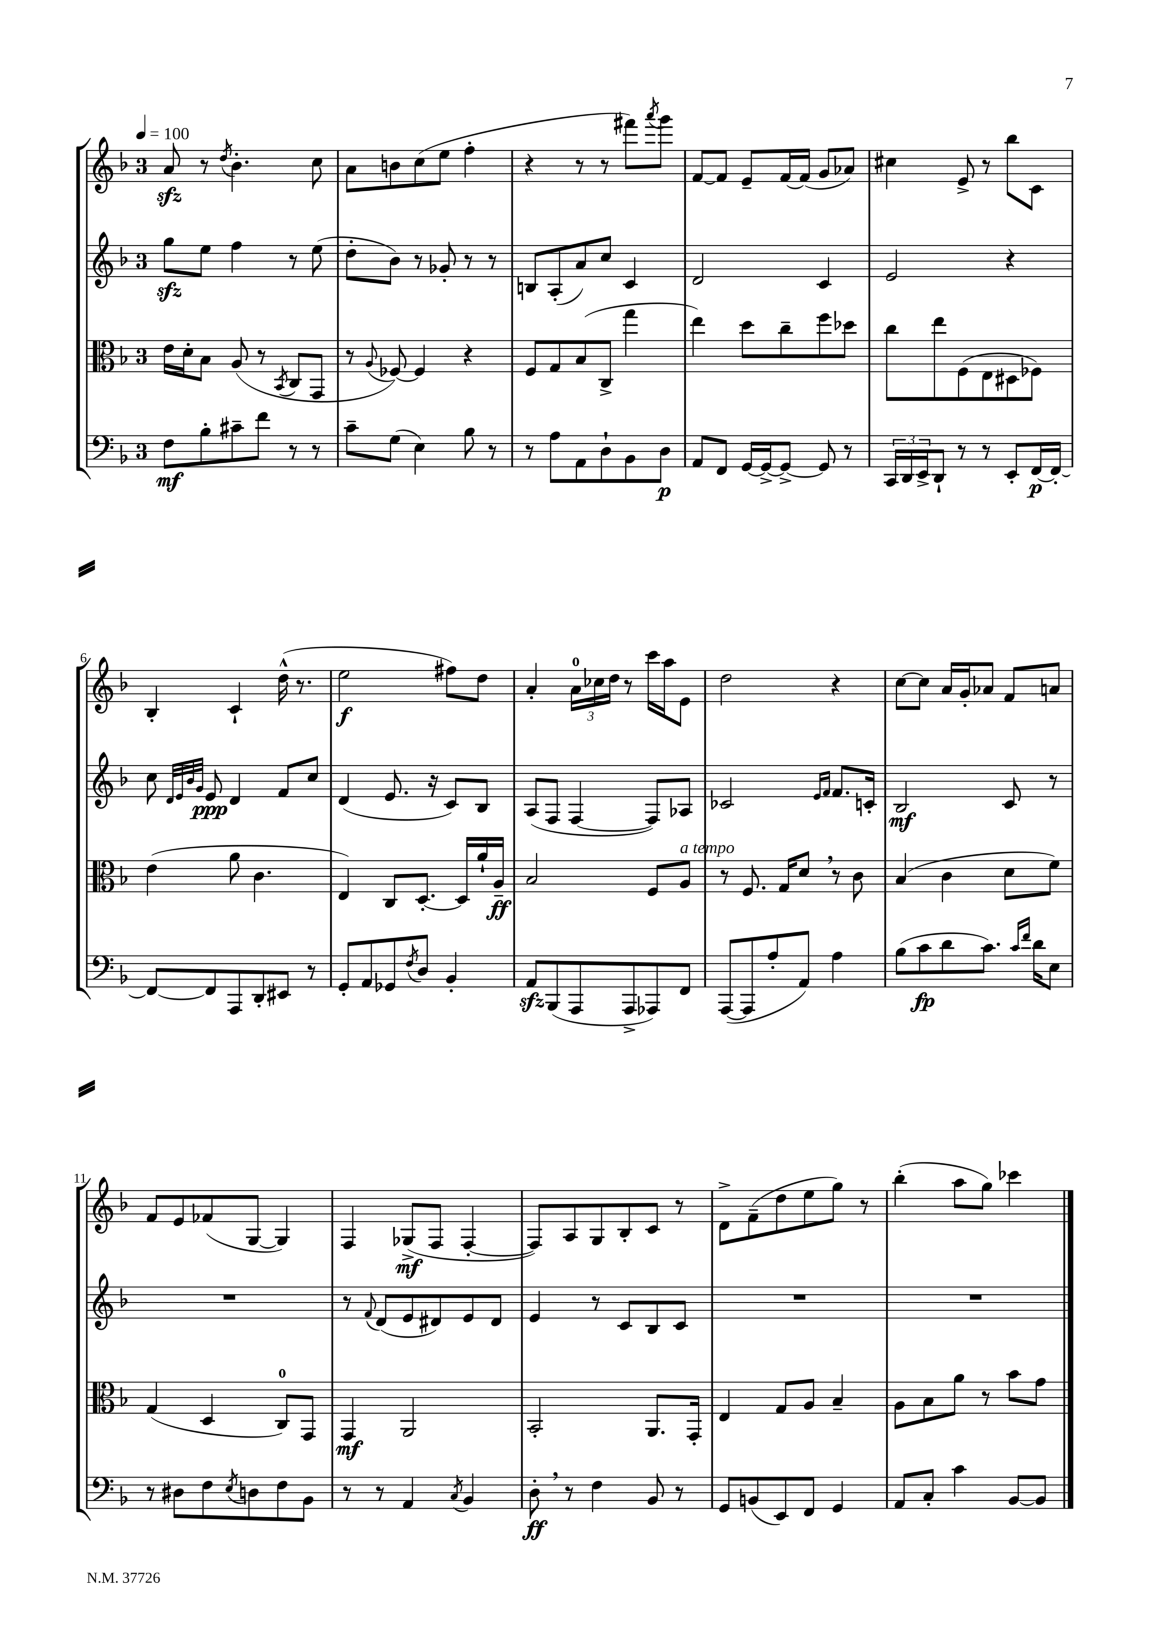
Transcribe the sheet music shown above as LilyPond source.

<<
\new StaffGroup <<
\new Staff = "s0" {
    \clef treble \key f \major \once \override Staff.TimeSignature.style = #'single-digit \time 3/4 \tempo 4 = 100
    a'8\sfz r8 \acciaccatura { d''8 } bes'4.-. c''8 |
    a'8 b'8 c''8( e''8 f''4-. |
    r4 r8 r8 fis'''8) \acciaccatura { a'''8 } g'''8 |
    f'8~ f'8 e'8-- f'16~ f'16( g'8 aes'8) |
    cis''4 e'8-> r8 bes''8 c'8 |
    bes4-. c'4-! d''16-^( r8. |
    e''2\f fis''8) d''8 |
    a'4-. \tuplet 3/2 { a'16-0 ces''16 d''16 } r8 c'''16 a''16 e'8 |
    d''2 r4 |
    c''8~ c''8 a'16 g'16-. aes'8 f'8 a'8 |
    f'8 e'8 fes'8( g8~ g4) |
    f4 ges8->\mf( f8 f4~-. |
    f8) a8 g8 bes8-. c'8 r8 |
    d'8-> f'8--( d''8 e''8 g''8) r8 |
    bes''4-.( a''8 g''8) ces'''4 \bar "|." |
}
\new Staff = "s1" {
    \clef treble \key f \major \once \override Staff.TimeSignature.style = #'single-digit \time 3/4
    g''8\sfz e''8 f''4 r8 e''8( |
    d''8-. bes'8) r8 ges'8-. r8 r8 |
    b8 a8-.( a'8) c''8 c'4 |
    d'2 c'4 |
    e'2 r4 |
    c''8 \grace { d'32 e'32 bes'32 g'32 } e'8\ppp d'4 f'8 c''8 |
    d'4( e'8. r16 c'8) bes8 |
    a8( f8 f4~ f8) aes8 |
    ces'2 \grace { e'16 f'16 } f'8. c'16-. |
    bes2\mf c'8 r8 |
    R2. |
    r8 \appoggiatura { f'8 } d'8( e'8 dis'8) e'8 dis'8 |
    e'4 r8 c'8 bes8 c'8 |
    R2. |
    R2. \bar "|." |
}
\new Staff = "s2" {
    \clef alto \key f \major \once \override Staff.TimeSignature.style = #'single-digit \time 3/4
    e'16 d'16-. bes8 a8( r8 \acciaccatura { bes,8 } c8 g,8 |
    r8 \appoggiatura { a8 } fes8~) fes4 r4 |
    f8 g8 bes8( c8-> g''4 |
    e''4) d''8 c''8-- f''8 des''8 |
    c''8 e''8 f8( e8 dis8 fes8) |
    e'4( a'8 c'4. |
    e4) c8 d8.~-. d16 a'16-! a16--\ff |
    bes2 f8 a8^\markup { \italic "a tempo" } |
    r8 f8. g16 d'8 \breathe r8 c'8 |
    bes4( c'4 d'8 f'8) |
    g4( d4 c8-0) g,8 |
    g,4\mf a,2 |
    bes,2-. a,8. g,16-. |
    e4 g8 a8 bes4-- |
    a8 bes8 a'8 r8 bes'8 g'8 \bar "|." |
}
\new Staff = "s3" {
    \clef bass \key f \major \once \override Staff.TimeSignature.style = #'single-digit \time 3/4
    f8\mf bes8-. cis'8-- f'8 r8 r8 |
    c'8-- g8( e4) bes8 r8 |
    r8 a8 a,8 d8-! bes,8 d8\p |
    a,8 f,8 g,16~ g,16~-> g,8~-> g,8 r8 |
    \tuplet 3/2 { c,16 d,16 e,16-> } d,8-! r8 r8 e,8-. f,16~\p f,16~-. |
    f,8~ f,8 a,,8 d,8-. eis,8 r8 |
    g,8-. a,8 ges,8 \acciaccatura { f8 } d8 bes,4-. |
    a,8\sfz bes,,8( a,,8 a,,8-> aes,,8) f,8 |
    a,,8~( a,,8 a8-. a,8) a4 |
    bes8( c'8\fp d'8 c'8.) \grace { c'16 f'16 } d'16 e8 |
    r8 dis8 f8 \acciaccatura { e8 } d8 f8 bes,8 |
    r8 r8 a,4 \acciaccatura { c8 } bes,4 |
    d8-.\ff \breathe r8 f4 bes,8 r8 |
    g,8 b,8( e,8) f,8 g,4 |
    a,8 c8-. c'4 bes,8~ bes,8 \bar "|." |
}
>>
>>
